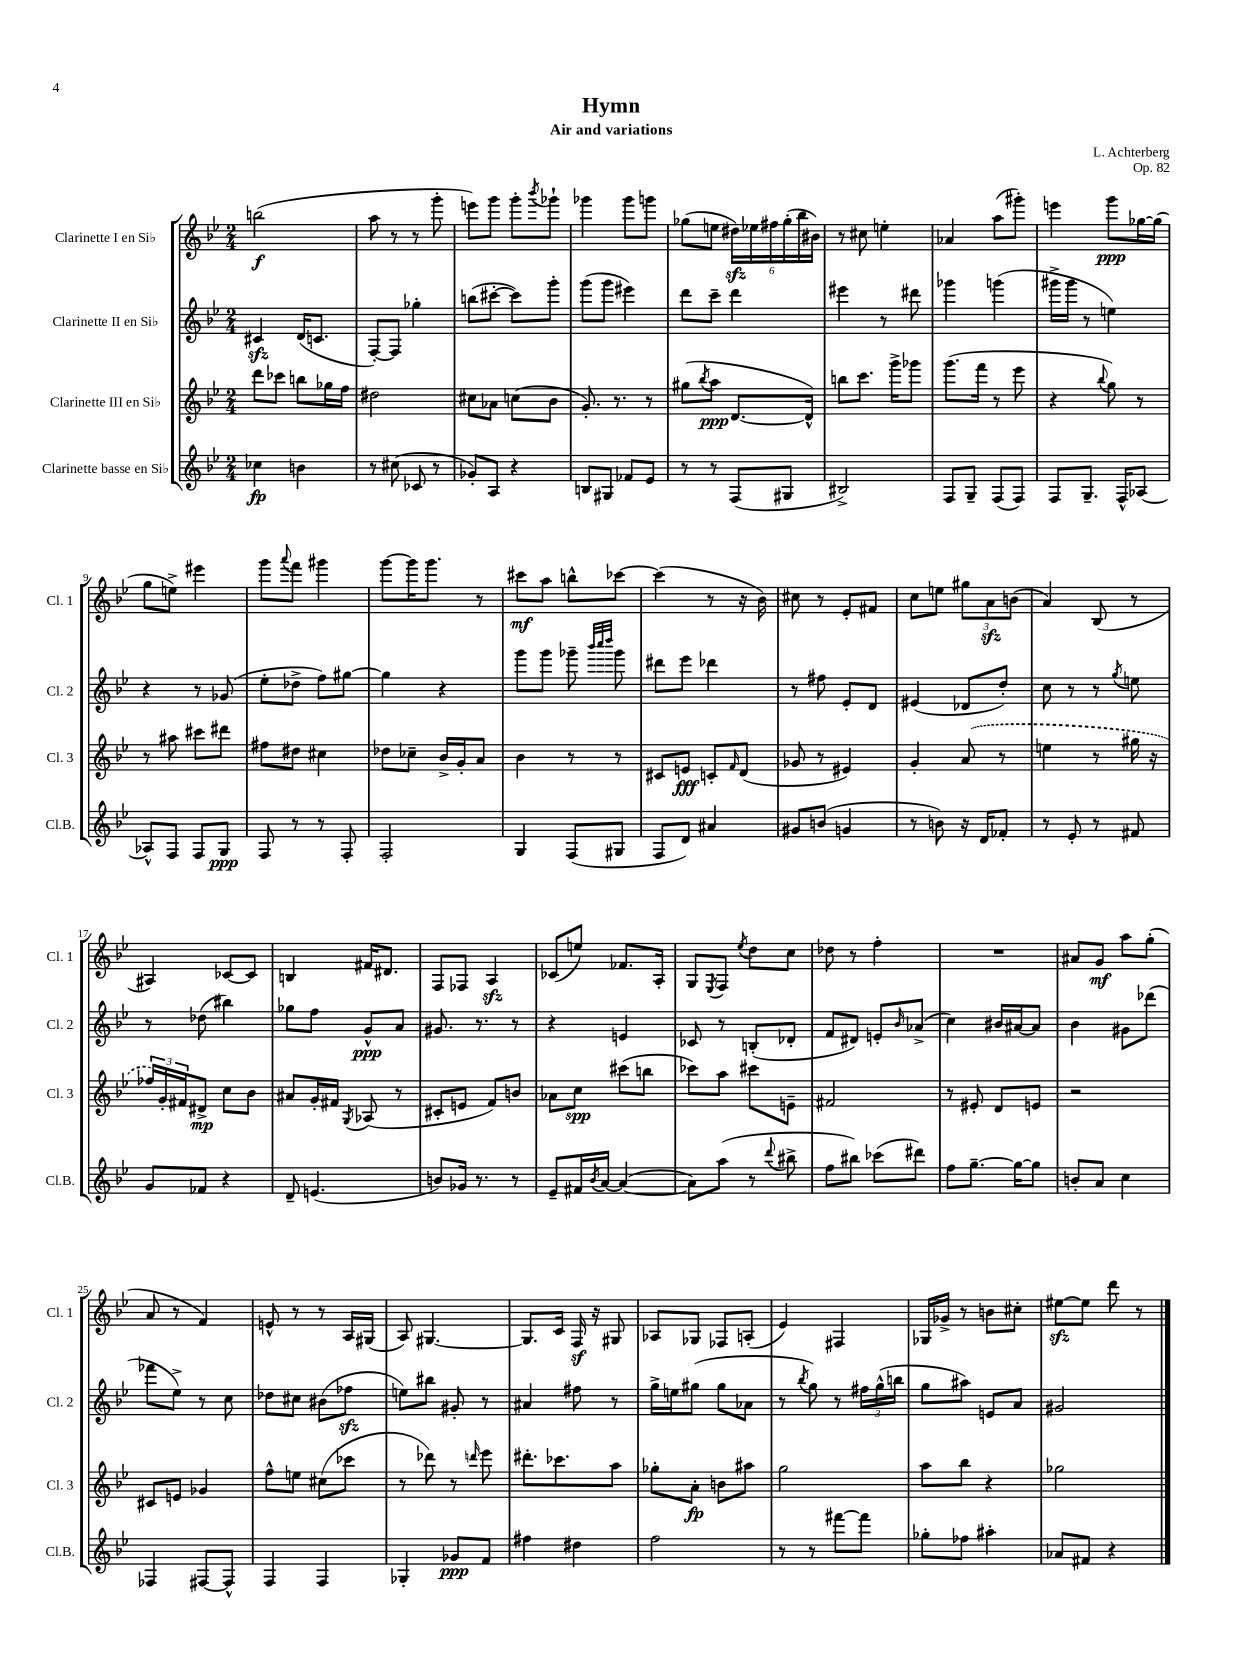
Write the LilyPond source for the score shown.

\header { title = "Hymn" composer = "L. Achterberg" subtitle = "Air and variations" opus = "Op. 82" }
<<
\new StaffGroup <<
\new Staff = "s0" \with { instrumentName = "Clarinette I en Sib" shortInstrumentName = "Cl. 1" } {
    \clef treble \key bes \major \numericTimeSignature \time 2/4
    b''2\f( |
    a''8 r8 r8 g'''8-. |
    e'''8) g'''8 g'''8-. \acciaccatura { bes'''8 } ges'''8-! |
    ges'''4 ges'''8 g'''8 |
    ges''8( e''8 \tuplet 6/4 { dis''16\sfz) ees''16 fis''16 ges''16-.( bes''16 bis'16) } |
    r8 cis''8 e''4-. |
    aes'4 a''8( gis'''8-.) |
    e'''4 g'''8\ppp ges''16~ ges''16( |
    g''8 e''8->) eis'''4 |
    g'''8 \appoggiatura { a'''8 } f'''8 gis'''4 |
    g'''8~ g'''16 g'''8. r8 |
    cis'''8\mf a''8 b''8-^ ces'''8~ |
    ces'''4( r8 r16 bes'16) |
    cis''8 r8 ees'8-. fis'8 |
    c''8 e''8 \tuplet 3/2 { gis''8 a'8\sfz b'8( } |
    a'4) bes8( r8 |
    ais4) ces'8~ ces'8 |
    b4 fis'16 dis'8. |
    f8 fes8 a4\sfz |
    ces'8( e''8) fes'8. a16-. |
    g8 \acciaccatura { ees8 } f8 \acciaccatura { ees''8 } d''8 c''8 |
    des''8 r8 f''4-. |
    R2 |
    ais'8 g'8\mf a''8 g''8-.( |
    a'8 r8 f'4) |
    e'8-^ r8 r8 a16 gis16( |
    a8) gis4.~ |
    gis8. c'16 f16\sf r16 gis8 |
    aes8 ges8 fes8 a8-.( |
    ees'4) fis4 |
    ges16 ges'16-> r8 b'8 cis''8-. |
    eis''8~\sfz eis''8 d'''8 r8 \bar "|." |
}
\new Staff = "s1" \with { instrumentName = "Clarinette II en Sib" shortInstrumentName = "Cl. 2" } {
    \clef treble \key bes \major \numericTimeSignature \time 2/4
    cis'4\sfz d'16( c'8. |
    f8~-.) f8 ges''4-. |
    b''8( cis'''8~-. cis'''8) g'''8-. |
    g'''8( g'''8 eis'''4) |
    d'''8 c'''8-- d'''4 |
    eis'''4 r8 dis'''8 |
    ges'''4 g'''4( |
    gis'''16-> gis'''16 r8 e''4) |
    r4 r8 ges'8( |
    ees''8-. des''8-> f''8) gis''8~ |
    gis''4 r4 |
    g'''8 g'''8 ges'''8-- \grace { bes'''32 c''''32 d''''32 } ges'''8 |
    dis'''8 ees'''8 des'''4 |
    r8 fis''8 ees'8-. d'8 |
    eis'4( des'8 d''8-.) |
    c''8 r8 r8 \acciaccatura { g''8 } e''8 |
    r8 des''8( bis''4) |
    ges''8 f''8 g'8-^\ppp a'8 |
    gis'8. r8. r8 |
    r4 e'4 |
    ces'8 r8 b8-.( des'8-. |
    f'8 dis'8) e'8-. \grace { bes'16 } aes'8->( |
    c''4) bis'16 ais'16~ ais'8 |
    bes'4 gis'8 des'''8( |
    fes'''8 ees''8->) r8 c''8 |
    des''8 cis''8 bis'8( fes''8\sfz |
    e''8) bis''8 gis'8-. r8 |
    ais'4 fis''8 r8 |
    g''16-> e''16 gis''8( gis''8 aes'8 |
    r8 \acciaccatura { bes''8 } g''8) r8 \tuplet 3/2 { fis''16 g''16-^( b''16 } |
    g''8 ais''8) e'8 a'8 |
    gis'2 \bar "|." |
}
\new Staff = "s2" \with { instrumentName = "Clarinette III en Sib" shortInstrumentName = "Cl. 3" } {
    \clef treble \key bes \major \numericTimeSignature \time 2/4
    d'''8 ces'''8 b''8 ges''16 f''16 |
    dis''2 |
    cis''8 aes'8 c''8( bes'8 |
    g'8.-.) r8. r8 |
    gis''8( \acciaccatura { bes''8 } a''8\ppp d'8.~ d'16-^) |
    b''8 c'''8. g'''16-> ges'''8 |
    g'''8.( f'''16 r8 ees'''8 |
    r4 \appoggiatura { bes''8 } g''8) r8 |
    r8 ais''8 cis'''8 dis'''8 |
    fis''8 dis''8 cis''4 |
    des''8 ces''8-- bes'16-> g'16-. a'8 |
    bes'4 r8 r8 |
    cis'8 e'8\fff c'8-. \grace { f'16 } d'8( |
    ges'8 r8 eis'4) |
    g'4-. \once \slurDashed a'8( r8 |
    e''4 r8 gis''16 r16 |
    \tuplet 3/2 { fes''16) g'16-. fis'16 } dis'8->\mp c''8 bes'8 |
    ais'8 g'16-. fis'16 \acciaccatura { g8 } aes8( r8 |
    cis'8-. e'8 f'8) b'8 |
    aes'8 c''8\spp cis'''8( b''8 |
    ces'''8) a''8 cis'''8 e'8-- |
    fis'2 |
    r8 eis'8-. d'8 e'8 |
    r2 |
    cis'8 e'8 ges'4 |
    f''8-^ e''8 cis''8( ces'''8 |
    r8 des'''8) r8 \grace { d'''16 } ees'''8 |
    dis'''8.-. ces'''8. a''8 |
    ges''8-. a'8-.\fp b'8 ais''8 |
    g''2 |
    a''8 bes''8 r4 |
    ges''2 \bar "|." |
}
\new Staff = "s3" \with { instrumentName = "Clarinette basse en Sib" shortInstrumentName = "Cl.B." } {
    \clef treble \key bes \major \numericTimeSignature \time 2/4
    ces''4\fp b'4 |
    r8 cis''8( ces'8 r8 |
    ges'8-.) a8 r4 |
    b8 gis8 fes'8 ees'8 |
    r8 r8 f8( gis8 |
    bis2->) |
    f8 g8-- f8( f8) |
    f8 g8.-- f16-^ aes8~ |
    aes8-^ f8 f8 g8\ppp |
    f8 r8 r8 f8-. |
    f2-. |
    g4 f8( gis8 |
    f8 d'8) ais'4 |
    gis'8 b'8( g'4 |
    r8 b'8) r16 d'16 fes'8-. |
    r8 ees'8-. r8 fis'8 |
    g'8 fes'8 r4 |
    d'8-- e'4.( |
    b'8) ges'16 r8. r8 |
    ees'8-- fis'16 \acciaccatura { bes'8 } a'16~ a'4~( |
    a'8) a''8( r8 \appoggiatura { d'''8 } bis''8-> |
    f''8 bis''8) ces'''8( dis'''8) |
    f''8 g''8.~-- g''16~ g''8 |
    b'8-. a'8 c''4 |
    fes4 fis8~ fis8-^ |
    f4 f4 |
    ges4-. ges'8\ppp f'8 |
    fis''4 dis''4 |
    f''2 |
    r8 r8 fis'''8~ fis'''8 |
    ges''8-. fes''8 ais''4-. |
    aes'8 fis'8 r4 \bar "|." |
}
>>
>>
